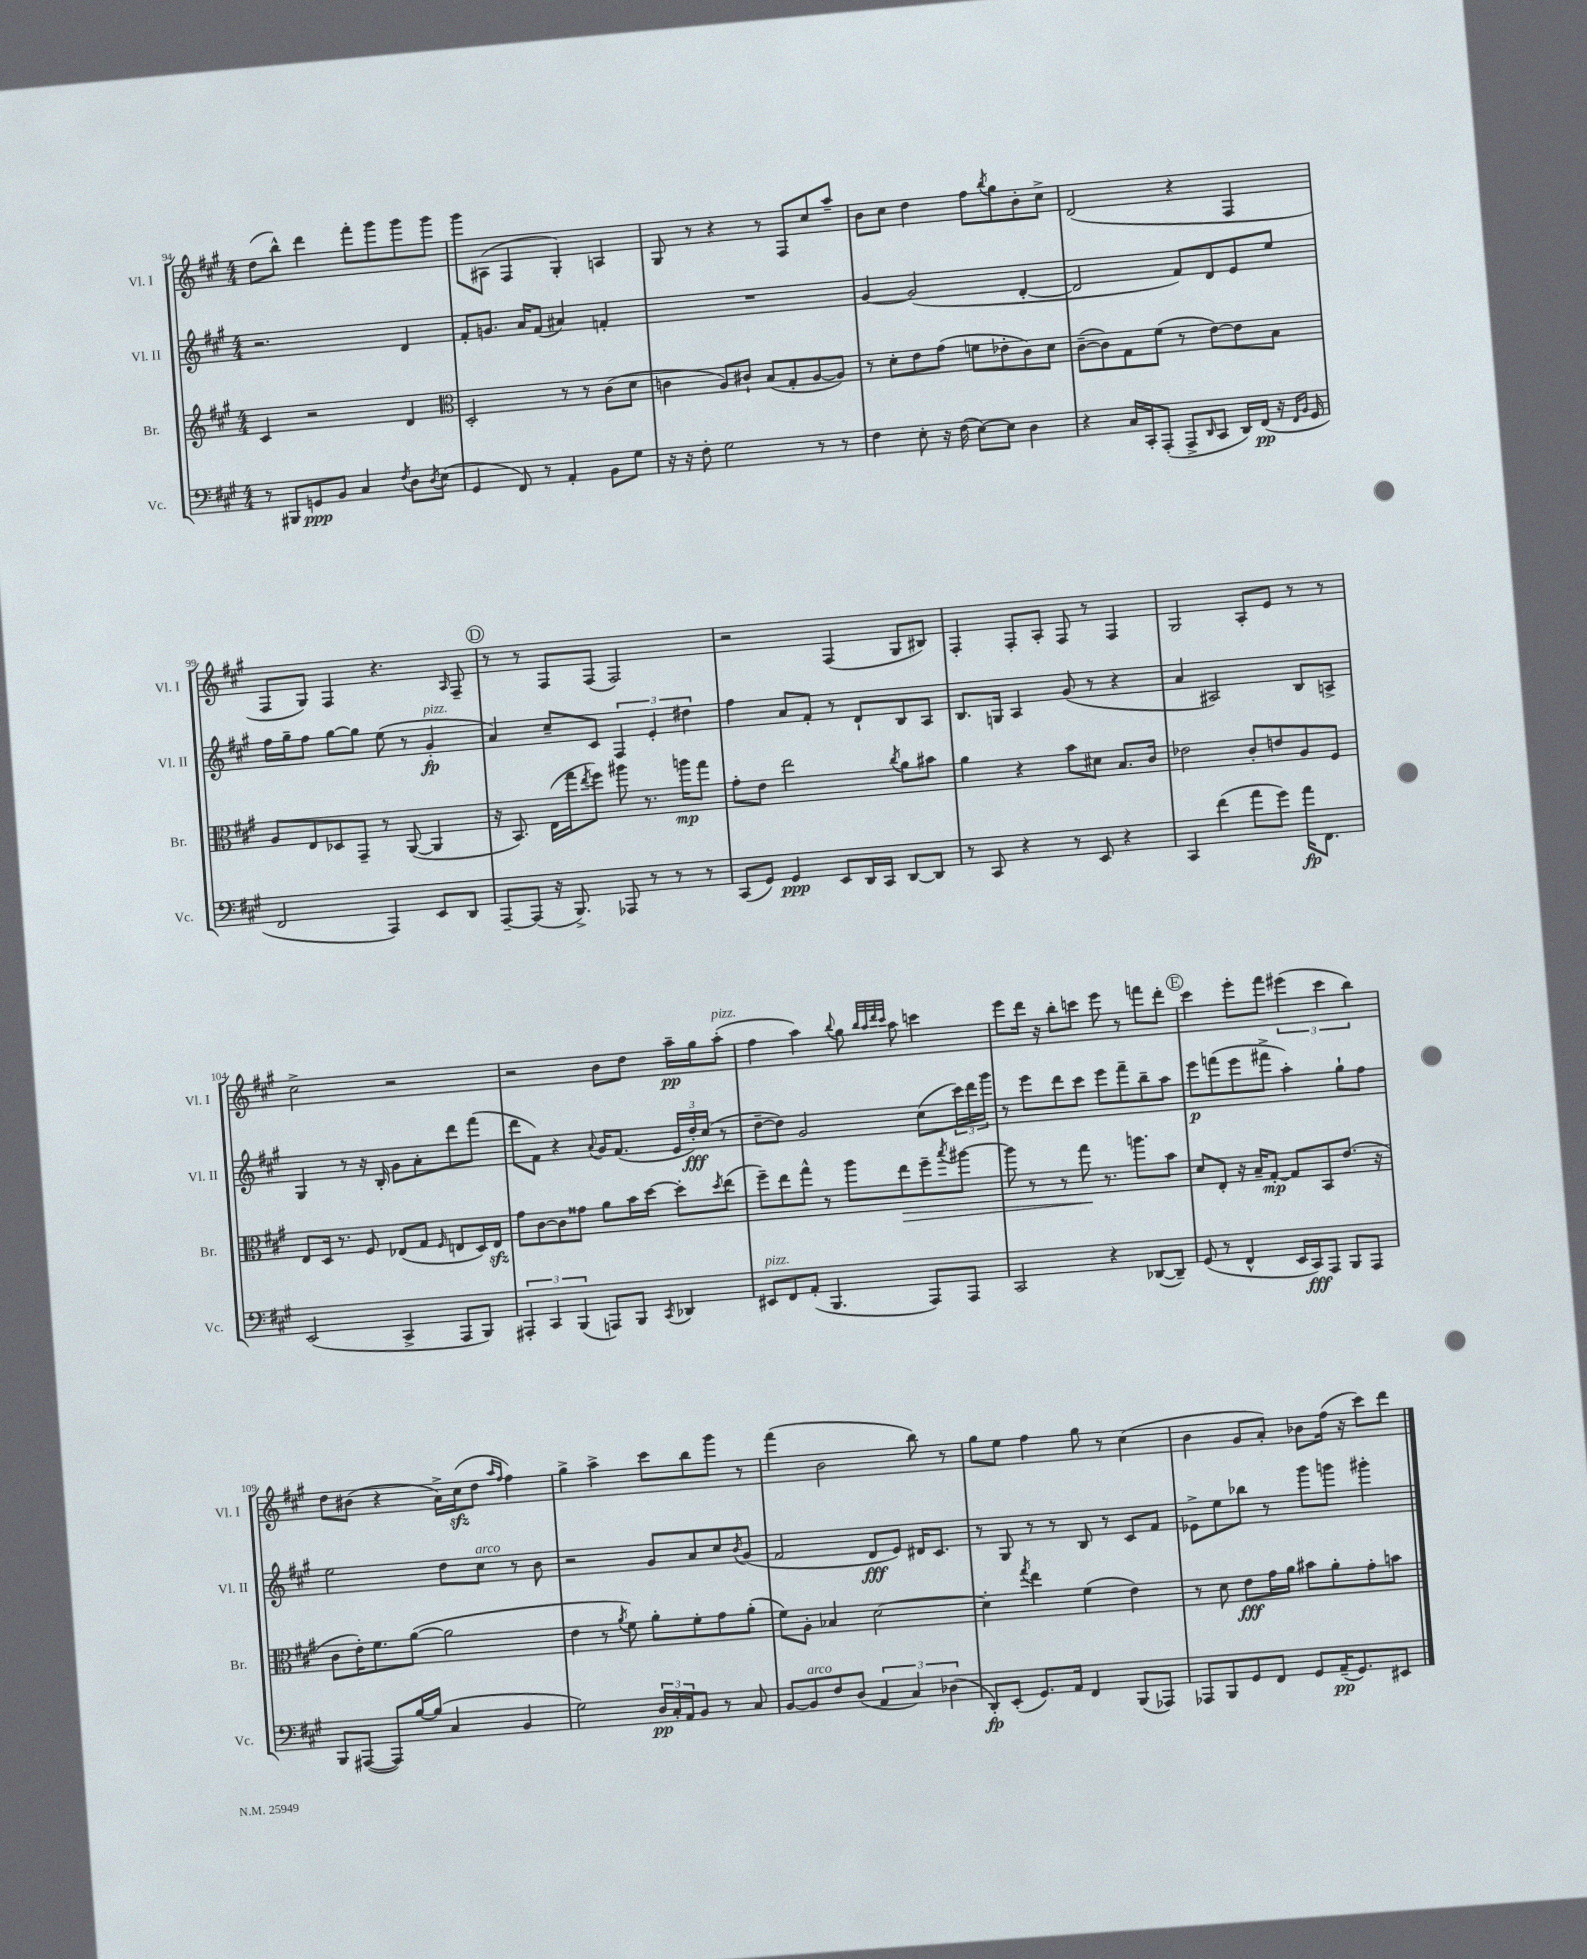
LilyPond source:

<<
\new StaffGroup <<
\new Staff = "s0" \with { instrumentName = "Vl. I" shortInstrumentName = "Vl. I" } {
    \clef treble \key a \major \numericTimeSignature \time 4/4
    d''8( b''8-^) d'''4 fis'''8-. gis'''8 gis'''8 gis'''8 |
    gis'''8 ais8( fis4 gis4-.) a4 |
    gis8 r8 r4 r8 fis8 cis''8 a''8-- |
    b'8 cis''8 d''4 fis''8 \acciaccatura { b''8 } gis''8 b'8-. cis''8-> |
    d'2( r4 fis4 |
    fis8 gis8) fis4 r4. \grace { a16 } fis8-- |
    \mark \markup { \circle "D" } r8 r8 fis8 fis8( fis2) |
    r2 fis4( gis8 bis8) |
    fis4-. fis8-. a8-. fis8 r8 fis4 |
    gis2 a8-. e'8 r8 r8 |
    cis''2-> r2 |
    r2 b'8 d''8 a''16--\pp gis''16 a''8-.^\markup { \italic "pizz." }( |
    fis''4 a''4) \appoggiatura { b''8 } gis''8 \grace { b''32 a''32 d'''32 cis'''32 } a''8 c'''4 |
    e'''8 d'''16 r16 b''8-. c'''8 e'''8 r8 f'''8 d'''8-. |
    \mark \markup { \circle "E" } cis'''4 e'''8-. fis'''8 \tuplet 3/2 { eis'''4( cis'''4 b''4) } |
    d''8 bis'8( r4 a'16->) cis''16\sfz( d''8 \grace { a''16 fis''16 } fis''4) |
    gis''4-> a''4-> cis'''8 b''8 gis'''8 r8 |
    fis'''4( b'2 b''8) r8 |
    gis''8 e''8 fis''4 gis''8 r8 cis''4( |
    b'4 gis'8 a'8-.) bes'8 fis''16( r16 cis'''8) d'''8 \bar "|." |
}
\new Staff = "s1" \with { instrumentName = "Vl. II" shortInstrumentName = "Vl. II" } {
    \clef treble \key a \major \numericTimeSignature \time 4/4
    r2. d'4 |
    fis'8-. g'8. a'16 fis'8( ais'4) f'4-. |
    R1 |
    gis'4~ gis'2( d'4~-. |
    d'2 fis'8) d'8 e'8 e''8 |
    fis''16 gis''16-- fis''8 gis''8~ gis''8 e''8( r8 gis'4-.\fp^\markup { \italic "pizz." } |
    \mark \markup { \circle "D" } a'4) cis''8-- cis'8 \tuplet 3/2 { fis4 e'4-. dis''4 } |
    fis''4 a'8 fis'8-. r8 d'8-! b8 a8 |
    b8. g16 a4 gis'8( r8 r4 |
    a'4 ais2) b8 a8-> |
    gis4 r8 r16 b16-. gis'8 a'8-. d'''8 fis'''8( |
    d'''8 fis'8) r4 \appoggiatura { a'8 } gis'16 fis'8.( \tuplet 3/2 { e'16 d''16-.\fff) cis''16( } r8 |
    d''8~-- d''8) gis'2 cis''8( \tuplet 3/2 { cis'''16) d'''16 gis'''16 } |
    r8 e'''8 d'''8 cis'''8 e'''8 fis'''8-- b''8-- a''8 |
    \mark \markup { \circle "E" } e'''8\p f'''8( e'''8 fis'''8-> a''4-.) gis''8-! fis''8 |
    e''2 d''8 cis''8^\markup { \italic "arco" } r8 b'8 |
    r2 gis'8 a'8 cis''8 \acciaccatura { b'8 } gis'8( |
    fis'2 d'8\fff e'8) dis'16 cis'8. |
    r8 gis8 r8 r8 b8 r8 cis'8 fis'8 |
    ees'8-> e''8 bes''8 r8 gis'''8 g'''8 gis'''4-. \bar "|." |
}
\new Staff = "s2" \with { instrumentName = "Br." shortInstrumentName = "Br." } {
    \clef treble \key a \major \numericTimeSignature \time 4/4
    cis'4 r2 d'4 |
    \clef alto d2-. r8 r8 cis'8( d'8 |
    c'4 a8) cis'8-! b8( gis8-. a8~ a8) |
    r8 d'8-. e'8 gis'8( f'8 ees'8-. cis'8) d'8 |
    cis'8~--( cis'8) gis8 fis'8( r8 e'8~) e'8 b8 |
    a8 e8 des8 gis,8-- r8 a,8~( a,4 |
    \mark \markup { \circle "D" } r16 b,8.) e16( gis''16 \acciaccatura { e''8 } fis''8) ais''8 r8. a''16\mp gis''8 |
    gis'8-. e'8 e''2 \acciaccatura { cis''8 } a'8 bis'8 |
    a'4 r4 b'8 dis'8 b8. cis'16 |
    ees'2 cis'8-. e'8 a8 fis8 |
    e8 d16 r8. fis8 ees8( gis8 \grace { fis16 } e8 d16) e16\sfz |
    gis'8 cis'8~ cis'8 gisis'8 a'8 b'16 d''16~ d''8-. \acciaccatura { d''8 } e''8( |
    fis''8--) e''8 gis''8-^ r8 a''8 e''8\> fis''8-- \acciaccatura { b''8 } ais''8~ |
    ais''8 r8 r8 gis''8\! r8. a''8. b'8 |
    \mark \markup { \circle "E" } d'8 e8-. r16 b16-- gis8~-.\mp gis8 b,8 e'8.( r16 |
    cis'8 e'16-.) fis'8. a'8~( a'2 |
    e'4 r8 \acciaccatura { a'8 } fis'8) a'8-. fis'8-. gis'8 a'8-.( |
    fis'8) a8-. bes4 d'2~ |
    d'4-. \acciaccatura { gis''8 } e''4 fis'4( e'4) |
    r8 d'8 e'8\fff gis'16 a'16 bis'8 a'8-. gis'8-. b'8 \bar "|." |
}
\new Staff = "s3" \with { instrumentName = "Vc." shortInstrumentName = "Vc." } {
    \clef bass \key a \major \numericTimeSignature \time 4/4
    r8 bis,,8 g,8\ppp b,8 cis4 \acciaccatura { fis8 } d8 \acciaccatura { d8 } e8( |
    gis,4 fis,8) r8 a,4-. b,8 gis8 |
    r16 r16 fis8-. gis2 r8 r8 |
    fis4 e8-. r16 fis16( e8~) e8 d4 |
    r4 cis16 cis,16-. a,,8-.( a,,8-> \grace { d,16 } cis,8 d,16) fis,16\pp( r16 \grace { fis,16 b,16 } gis,16 |
    fis,2 a,,4) e,8 d,8 |
    \mark \markup { \circle "D" } a,,8~-- a,,8( r16 b,,8.->) aes,,8 r8 r8 r8 |
    cis,8( gis,8) gis,4\ppp e,8 d,16 cis,16 d,8~ d,8 |
    r8 cis,8 r4 r8 e,8 r4 |
    cis,4 fis'4( a'8 gis'8) a'16\fp fis,8. |
    e,2( cis,4-> a,,8 b,,8) |
    \tuplet 3/2 { ais,,4-. cis,4 b,,4( } a,,8) b,,8 \acciaccatura { cis,8 } des,4 |
    eis,8^\markup { \italic "pizz." } fis,8 a,8-.( b,,4. a,,8) a,,8 |
    cis,2 r4 des,8~( des,8--) |
    \mark \markup { \circle "E" } gis,8( r8 fis,4-^ e,16 cis,16\fff) a,,8 b,,8 a,,8 |
    b,,8 ais,,8~( ais,,8) b16~ b16( cis4 b,4 |
    gis2) \tuplet 3/2 { d16\pp cis16-. a,16 } b,8 r8 cis8 |
    b,8~ b,8^\markup { \italic "arco" } fis8 d8( \tuplet 3/2 { a,4 cis4) des4( } |
    d,8-.\fp) e,8-.( gis,8.) a,16 fis,4 b,,8( aes,,8) |
    aes,,8 b,,8 gis,8 fis,8 gis,8 a,16--\pp( gis,8.) eis,8 \bar "|." |
}
>>
>>
\layout { \context { \Score currentBarNumber = #94 } }
